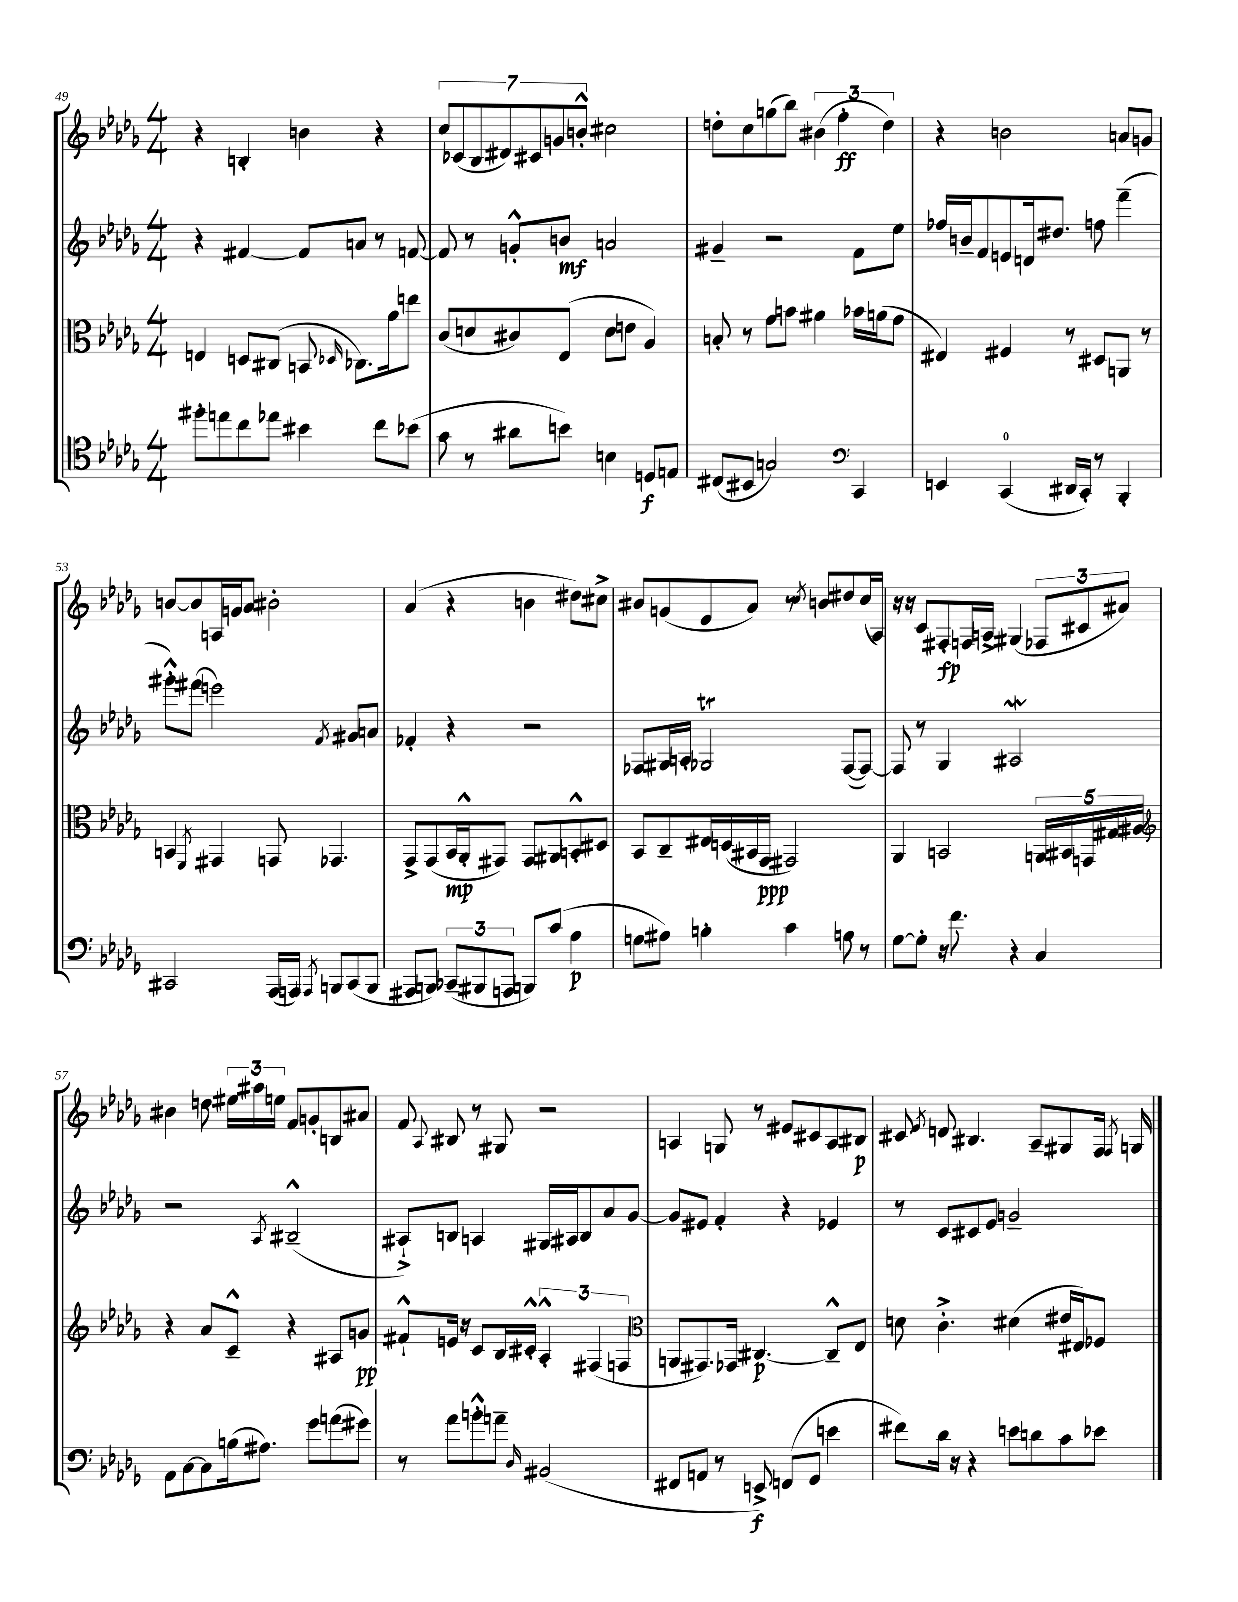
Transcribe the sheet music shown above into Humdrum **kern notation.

**kern	**kern	**kern	**kern
*staff4	*staff3	*staff2	*staff1
*clefC4	*clefC3	*clefG2	*clefG2
*k[b-e-a-d-g-]	*k[b-e-a-d-g-]	*k[b-e-a-d-g-]	*k[b-e-a-d-g-]
*M4/4	*M4/4	*M4/4	*M4/4
8ff#'	4E	4r	4r
8ee	.	.	.
8cc	8D	[4f#	4B'
8ee-	(8C#	.	.
4b#	8BB	8f#]	4b
.	16qqD-	.	.
.	8.C-)	8a	.
8cc	.	8r	4r
.	16a-	.	.
(8b-	8ee	[8f	.
=	=	=	=
8g-	(8c	8f]	14cc
.	.	.	(14c-
8r	8d	8r	.
.	.	.	14B-
.	.	.	14d#)
8a#	8c#)	8g'^^	.
.	.	.	14c#
.	.	.	14g
8b)	(8E-	8b	.
.	.	.	14b'^^
4B	8d	2a	2cc#
.	8e	.	.
8D	4A-)	.	.
8E	.	.	.
=	=	=	=
(8C#	8B'	4g#~	8dd'
8BB#	8r	.	8cc
2G)	8g-	2r	(8gg
.	8b	.	8bb-)
.	4a#	.	(6b#
.	.	.	6ff'
*clefF4	*	*	*
4CC	16b-	8f	.
.	(16a	.	.
.	.	.	6dd)
.	8g-	8ee-	.
=	=	=	=
4EE	4E#)	16ff-	4r
.	.	16b~	.
.	.	8f	.
(4CC	4F#	8e	2b
.	.	16d	.
.	.	8.dd#	.
16DD#	8r	.	.
16CC')	.	.	.
8r	8D#	8ff	.
4BBB-'	8AA	(4fff~	8a
.	8r	.	8g
=	=	=	=
2CC#	4BB	8ggg#'^^)	[8b
.	.	(8fff#	8b]
.	8qFF	.	.
.	4GG#	2eee)	16A
.	.	.	16g
.	.	.	8a-
(16AAA-	8GG	.	2b#'
16AAA)	.	.	.
8qAAA-	.	.	.
8BBB	4.GG-	.	.
.	.	8qf	.
(8CC#	.	8g#	.
8BBB	.	8a	.
=	=	=	=
8AAA#	8GG-^	4f-'	(4a-
8BBB)	(8GG-	.	.
(12CC-~	16BB-	4r	4r
.	16AA-'^^	.	.
12BBB#	.	.	.
.	8GG#)	.	.
12AAA	.	.	.
8BBB)	8GG#	2r	4b
(8c	8AA#	.	.
4A-	8BB'^^	.	8dd#)
.	8D#	.	8cc#^
=	=	=	=
8G	8BB-	8F-	8b#
8A#)	8C~	16G#	(8g
.	.	16A'	.
4B'	16E#	2G-	8e-
.	(16D	.	.
.	16BB#	.	8a-)
.	16GG-	.	.
4c	2GG#)	.	8r
.	.	.	8qcc
.	.	.	8b
8A	.	([8F-	8dd#
8r	.	8F-_)	(16cc
.	.	.	16A-)
=	=	=	=
[8G-	4AA-	8F-]	16r
.	.	.	16r
8G-']	.	8r	8c
16r	2BB	4G-	8F#'
8.f	.	.	.
.	.	.	16F
.	.	.	16A^
4r	.	2A#	(4G#
4C	20AA	.	12F-
.	20BB#	.	.
.	.	.	12c#
.	20GG	.	.
.	20G#	.	.
.	.	.	12a#)
.	20A#	.	.
=	=	=	=
*	*clefG2	*	*
8AA-	4r	2r	4b#
[8C	.	.	.
8C]	8a-	.	8dd
(16B	8c~^^	.	24ee#
.	.	.	24aa#
8.A#)	.	.	.
.	.	.	24ee
.	.	8qA-	.
.	4r	(2B#~^^	8f
8g-	.	.	8g'
(8a	8A#	.	8B
8g#)	8g	.	8a#
=	=	=	=
8r	8f#`^^	8A#`^)	8f
.	.	.	8qqA-
8a-	16e	8B	8B#
.	16r	.	.
8b'^^	8c	4A	8r
8a~	16B-	.	8G#
.	16c#'^^	.	.
16qqD-	.	.	.
(2BB#	6A-'^^	16G#	2r
.	.	16A#	.
.	.	8B	.
.	(6F#	.	.
.	.	8a-	.
.	6F	.	.
.	.	[8g-	.
=	=	=	=
*	*clefC3	*	*
8FF#	8AA	8g-]	4A
8AA	8.GG#)	8e#	.
8r	.	4f'	8G
.	16GG-	.	.
8EE^)	[4.C#	.	8r
(8FF	.	4r	8e#
8GG-	.	.	8c#
4e	8C#~^^]	4e-	8A
.	8E-	.	8B#
=	=	=	=
8f#)	8d	8r	8c#
.	.	.	8qe-
16d-	4.c'^	8c	8d
16r	.	.	.
4r	.	8c#	4.B#
.	.	8e-	.
8e	(4d#	2g~	.
8d	.	.	8A-~
8c	16e#	.	8G#
.	16E#)	.	.
8e-	8F-	.	16F
.	.	.	8qF
.	.	.	16G
==	==	==	==
*-	*-	*-	*-
